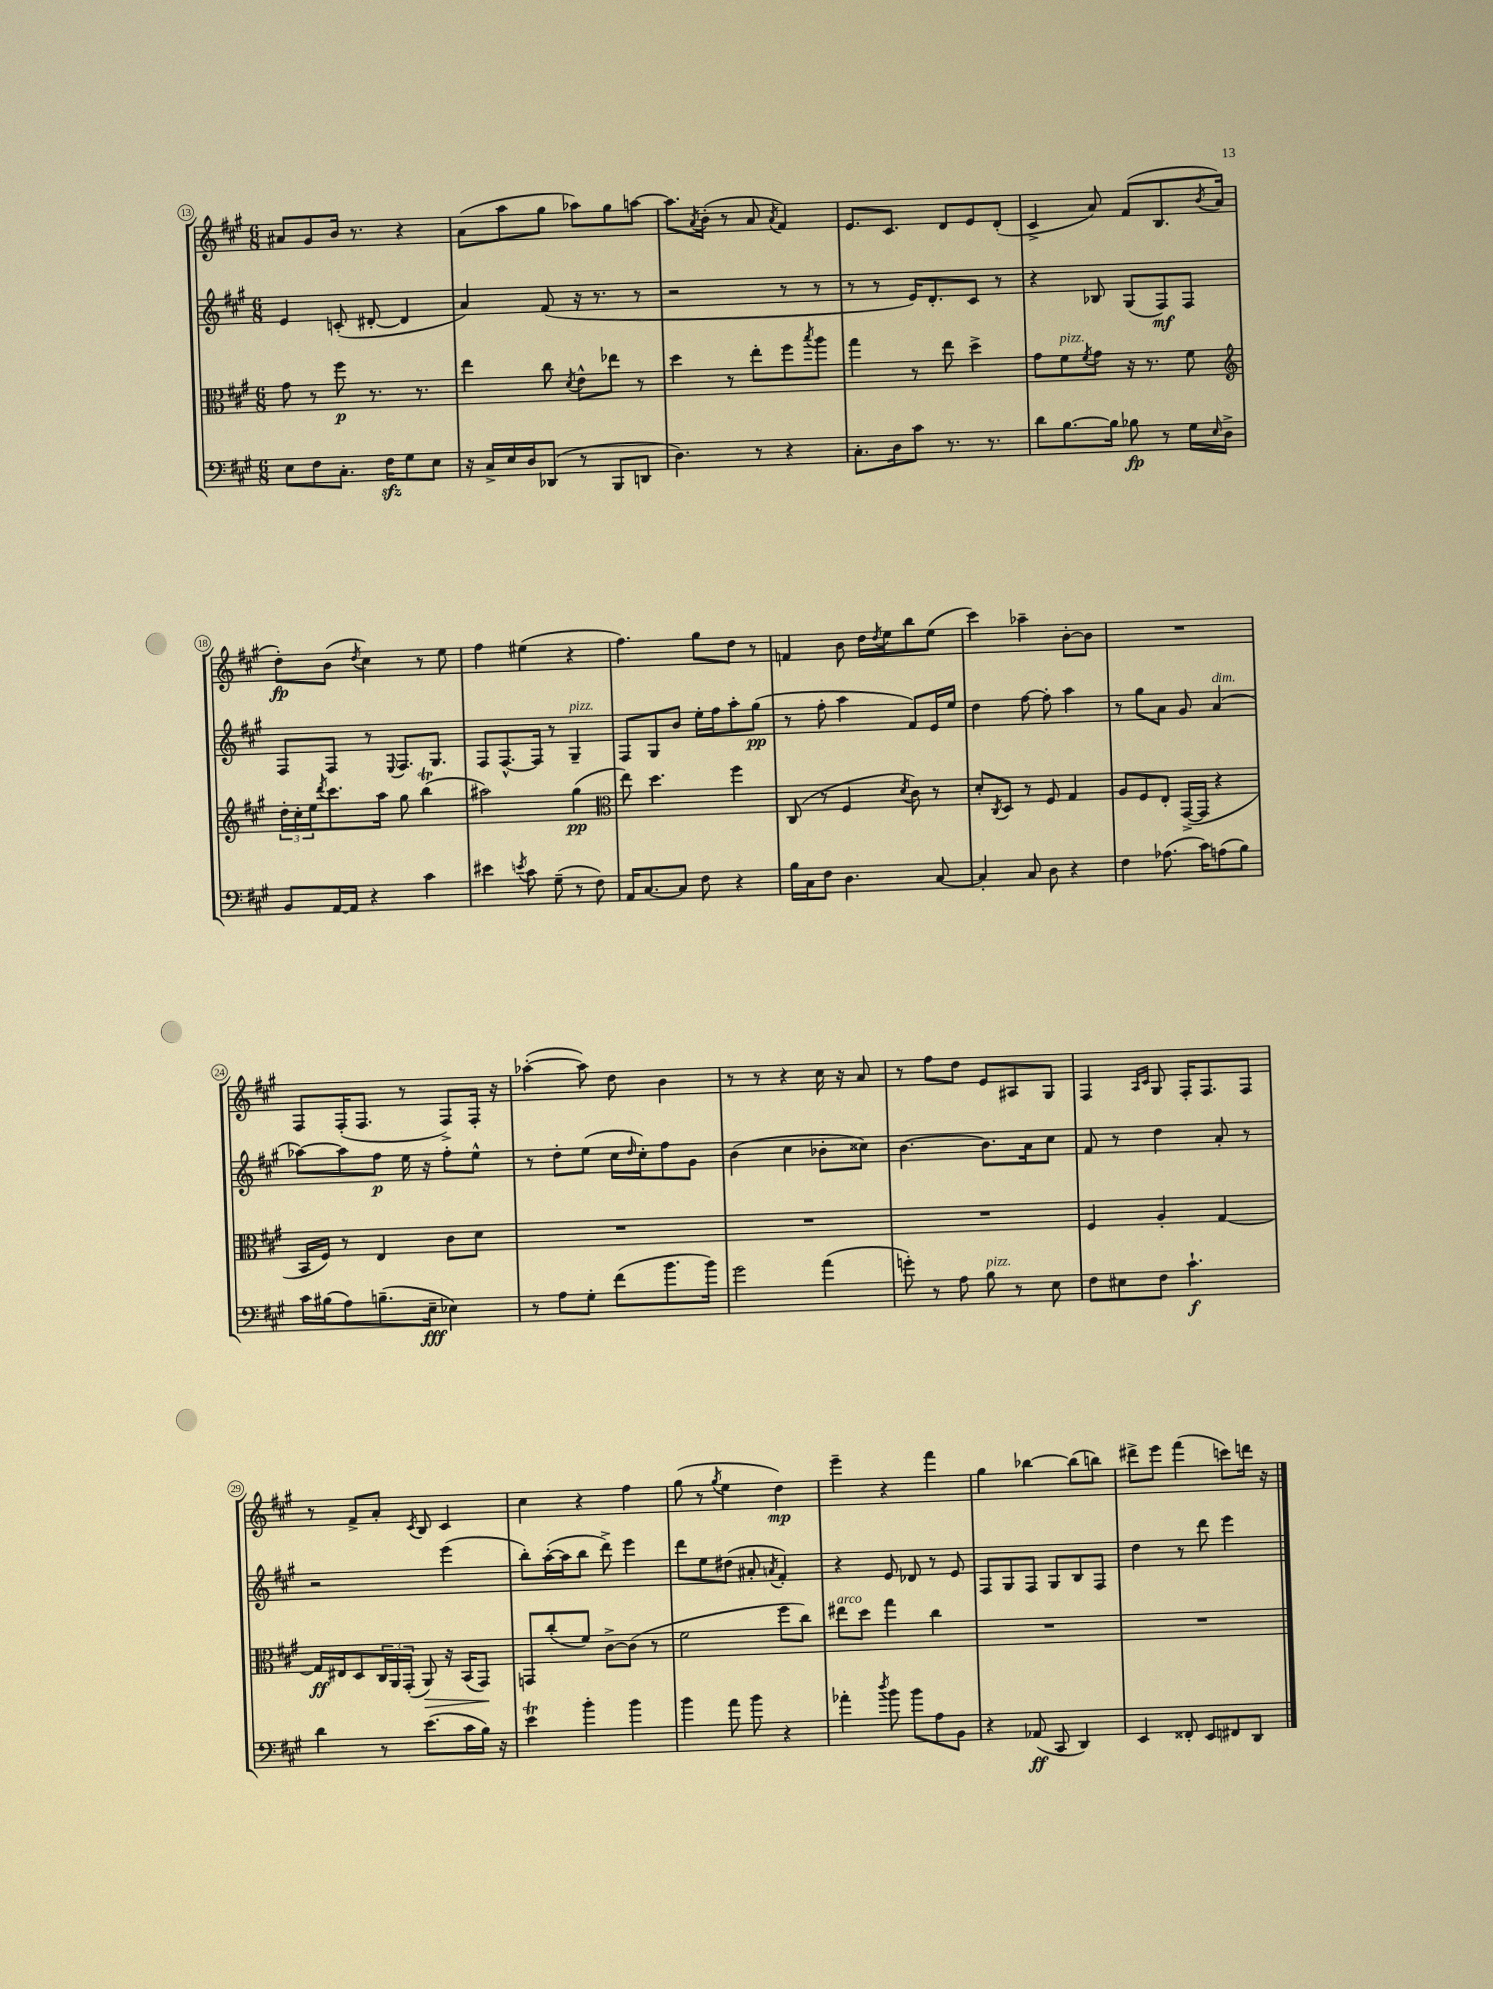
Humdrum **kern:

**kern	**dynam	**kern	**dynam	**kern	**dynam	**kern	**dynam
*part4	*part4	*part3	*part3	*part2	*part2	*part1	*part1
*staff4	*staff4	*staff3	*staff3	*staff2	*staff2	*staff1	*staff1
*clefF4	*	*clefC3	*	*clefG2	*	*clefG2	*
*k[f#c#g#]	*	*k[f#c#g#]	*	*k[f#c#g#]	*	*k[f#c#g#]	*
*M6/8	*	*M6/8	*	*M6/8	*	*M6/8	*
=13	=13	=13	=13	=13	=13	=13	=13
8E\L	.	8g#\	.	4e/	.	8a#X/L	.
8F#\	.	8r	.	.	.	8g#/	.
8.C#'\J	.	8ff#\	p	(8cn'/	.	16b/Jk	.
.	.	.	.	.	.	8.r	.
.	.	8.r	.	[8d#X'/	.	.	.
16F#zz\KL	.	.	.	.	.	.	.
8G#\	.	.	.	4d#/]	.	4r	.
.	.	8.r	.	.	.	.	.
8E\J	.	.	.	.	.	.	.
=14	=14	=14	=14	=14	=14	=14	=14
16r	.	4ee\	.	4a/)	.	(8a\L	.
16C#^/LL	.	.	.	.	.	.	.
16E/	.	.	.	.	.	8aa\	.
16D/J	.	.	.	.	.	.	.
(8DD-X/J	.	8cc#\	.	(8f#/	.	8gg#\J	.
.	.	8qd/	.	.	.	.	.
8r	.	8e^^\L	.	16r	.	8aa-X\L)	.
.	.	.	.	8.r	.	.	.
8BBB/L	.	8ee-X\J	.	.	.	8gg#\	.
8DDn/J	.	8r	.	8r	.	[8aan\J	.
=15	=15	=15	=15	=15	=15	=15	=15
4.D\)	.	4dd\	.	2r	.	8.aa\L]	.
.	.	.	.	.	.	8qa/	.
.	.	.	.	.	.	(16b'\Jk	.
.	.	8r	.	.	.	8r	.
8r	.	8ee'\L	.	.	.	8a/	.
.	.	.	.	.	.	8qa/	.
4r	.	8ff#\	.	8r	.	4f#/)	.
.	.	8qbb/	.	.	.	.	.
.	.	8aa\J	.	8r	.	.	.
=16	=16	=16	=16	=16	=16	=16	=16
8.C#'\L	.	4gg#\	.	8r	.	8.e/L	.
.	.	.	.	8r	.	.	.
16D\k	.	.	.	.	.	8.c#/J	.
8c#\J	.	8r	.	16e/KL)	.	.	.
.	.	.	.	8.d'/	.	.	.
8.r	.	8ee\	.	.	.	8d/L	.
.	.	4dd^\	.	8c#/J	.	8e/	.
8.r	.	.	.	.	.	.	.
.	.	.	.	8r	.	(8d'/J	.
=17	=17	=17	=17	=17	=17	=17	=17
8d\L	.	8g#\L	.	4r	.	4c#^/	.
!	!	!LO:TX:a:i:t=pizz.	!	!	!	!	!
[8.B\	.	8f#\	.	.	.	.	.
.	.	8qf#/	.	.	.	.	.
.	.	8g#\J	.	8B-X/	.	8a/)	.
16B\Jk]	.	.	.	.	.	.	.
8B-X\	fp	16r	.	(8G#/L	.	(8f#/L	.
.	.	8.r	.	.	.	.	.
8r	.	.	.	8F#/)	mf	8.B/	.
16G#\LL	.	8f#\	.	8F#/J	.	.	.
16qqE/	.	.	.	.	.	8qb/	.
16D^\JJ	.	.	.	.	.	16a/Jk	.
!!LO:LB:g=z
=18	=18	=18	=18	=18	=18	=18	=18
*	*	*clefG2	*	*	*	*	*
8BB/L	.	24dd'\LL	.	8F#/L	.	8dd'\L)	fp
.	.	24cc#'\	.	.	.	.	.
.	.	24ee\J	.	.	.	.	.
.	.	8qddd/	.	.	.	.	.
[16AA/L	.	8.ccc#\	.	8F#/J	.	(8b\J	.
16AA/JJ]	.	.	.	.	.	.	.
.	.	.	.	.	.	8qdd/	.
4r	.	.	.	8r	.	4cc#\)	.
.	.	16aa\Jk	.	.	.	.	.
.	.	.	.	8qqE/	.	.	.
.	.	8gg#\	.	8.F#/L	.	.	.
4c#\	.	(4bbT\	.	.	.	8r	.
.	.	.	.	8.G#/J	.	.	.
.	.	.	.	.	.	8ee\	.
=19	=19	=19	=19	=19	=19	=19	=19
4e#X\	.	2aa#X\)	.	8F#/L	.	4ff#\	.
.	.	.	.	[8.F#^^/	.	.	.
8qen/	.	.	.	.	.	.	.
8c#\	.	.	.	.	.	(4ee#X\	.
.	.	.	.	16F#/Jk]	.	.	.
(8G#~\	.	.	.	8r	.	.	.
!	!	!	!	!LO:TX:a:i:t=pizz.	!	!	!
8r	.	(4gg#\	pp	4G#~/	.	4r	.
8F#\)	.	.	.	.	.	.	.
=20	=20	=20	=20	=20	=20	=20	=20
*	*	*clefC3	*	*	*	*	*
16AA/KL	.	8ee\)	.	8F#/L	.	4.ff#\)	.
[8.C#/	.	.	.	.	.	.	.
.	.	4.dd\	.	8G#/	.	.	.
8C#/J]	.	.	.	8b/J	.	.	.
8F#\	.	.	.	16ee'\LL	.	8gg#\L	.
.	.	.	.	16ff#\J	.	.	.
4r	.	4ff#\	.	8aa'\	.	8dd\J	.
.	.	.	.	(8gg#\J	pp	8r	.
=21	=21	=21	=21	=21	=21	=21	=21
16B\LL	.	(8C#/	.	8r	.	4fn/	.
16C#\J	.	.	.	.	.	.	.
8F#\J	.	8r	.	8ff#'\	.	.	.
4.D\	.	4F#/	.	4aa\	.	8b\	.
.	.	.	.	.	.	16dd\LL	.
.	.	.	.	.	.	8qdd/	.
.	.	.	.	.	.	16ee\J	.
.	.	8qd/	.	.	.	.	.
.	.	8c#\)	.	8f#/L)	.	8bb\	.
[8C#/	.	8r	.	16e/L	.	(8ee\J	.
.	.	.	.	16ee/JJ	.	.	.
=22	=22	=22	=22	=22	=22	=22	=22
4C#'/]	.	8d'/L	.	4dd\	.	4ccc#\)	.
.	.	8qC#/	.	.	.	.	.
.	.	8D/J	.	.	.	.	.
8C#/	.	8r	.	[8ff#\	.	4aa-X~\	.
8D\	.	8F#/	.	8ff#'\]	.	.	.
4r	.	4G#/	.	4aa\	.	[8b'\L	.
.	.	.	.	.	.	8b\J]	.
=23	=23	=23	=23	=23	=23	=23	=23
4F#\	.	8A/L	.	8r	.	2.r	.
.	.	8F#/	.	8gg#\L	.	.	.
(8.A-X\	.	8E'/J	.	8a\J	.	.	.
.	.	([16GG#^/LL	.	8g#/	.	.	.
16c#\KL)	.	16GG#/JJ]	.	.	.	.	.
!	!	!	!	!LO:TX:a:i:t=dim.	!	!	!
(8An\	.	4r	.	(4a/	.	.	.
8B\J)	.	.	.	.	.	.	.
!!LO:LB:g=z
=24	=24	=24	=24	=24	=24	=24	=24
16c#\LL	.	16BB/LL	.	[8aa-X\L)	.	8F#/L	.
(16B#X\J	.	16F#/JJ)	.	.	.	.	.
8A\)	.	8r	.	8aa-\]	.	(16F#'/K	.
.	.	.	.	.	.	8.F#/J	.
(8.Bn~\	.	4E/	.	8ff#\J	p	.	.
.	.	.	.	16ee\	.	8r	.
16E~\Jk	fff	.	.	16r	.	.	.
4E-X\)	.	8c#\L	.	8ff#'\L	.	8F#^/L)	.
.	.	8d\J	.	8ee^^\J	.	16F#'/Jk	.
.	.	.	.	.	.	16r	.
=25	=25	=25	=25	=25	=25	=25	=25
8r	.	2.r	.	8r	.	([4aa-X'\	.
8A\L	.	.	.	8dd'\L	.	.	.
8G#'\J	.	.	.	(8ee\J	.	8aa-\])	.
(8f#\L	.	.	.	16cc#\LL	.	8dd\	.
.	.	.	.	16qqdd/	.	.	.
.	.	.	.	16cc#'\J)	.	.	.
8.b\	.	.	.	8ff#\	.	4b\	.
.	.	.	.	8g#\J	.	.	.
16b\Jk)	.	.	.	.	.	.	.
=26	=26	=26	=26	=26	=26	=26	=26
2g#\	.	2.r	.	(4b\	.	8r	.
.	.	.	.	.	.	8r	.
.	.	.	.	4cc#\	.	4r	.
(4a\	.	.	.	8b-X'\L	.	16cc#\	.
.	.	.	.	.	.	16r	.
.	.	.	.	8cc##X\J)	.	8a/	.
=27	=27	=27	=27	=27	=27	=27	=27
8gn'\)	.	2.r	.	[4.b\	.	8r	.
8r	.	.	.	.	.	8ff#\L	.
8A\	.	.	.	.	.	8dd\J	.
!LO:TX:a:i:t=pizz.	!	!	!	!	!	!	!
8B\	.	.	.	8.b\L]	.	8e/L	.
8r	.	.	.	.	.	8A#X/	.
.	.	.	.	16a\k	.	.	.
8E\	.	.	.	8cc#\J	.	8G#/J	.
=28	=28	=28	=28	=28	=28	=28	=28
8F#\L	.	4F#/	.	8f#/	.	4F#/	.
8E#X\	.	.	.	8r	.	.	.
.	.	.	.	.	.	16qqA/LL	.
.	.	.	.	.	.	16qqc#/JJ	.
8F#\J	.	4A'/	.	4dd\	.	8G#/	.
4.c#`\	f	.	.	.	.	16F#'/KL	.
.	.	.	.	.	.	8.F#/	.
.	.	[4G#/	.	8a'/	.	.	.
.	.	.	.	8r	.	8F#/J	.
!!LO:LB:g=z
=29	=29	=29	=29	=29	=29	=29	=29
4d\	.	16G#/LL]	ff	2r	.	8r	.
.	.	16E#X/J	.	.	.	.	.
.	.	8D/	.	.	.	8f#^/L	.
8r	.	24C#/L	.	.	.	8a'/J	.
.	.	24AA/	.	.	.	.	.
.	.	(24GG#'/JJ	.	.	.	.	.
.	.	.	.	.	.	8qc#/	.
!	!	!	!LO:HP:b	!	!	!	!
(8.e\L	.	8AA/)	>	.	.	8B/	.
.	.	16r	.	(4eee\	.	4c#/	.
16c#\L	.	(16BB/KL	.	.	.	.	.
16B\JJ)	.	8GG#/J)	.	.	.	.	.
16r	.	.	.	.	.	.	.
.	.	.	]	.	.	.	.
=30	=30	=30	=30	=30	=30	=30	=30
4eT\	.	8GGn/L	.	8bb'\L)	.	4cc#\	.
.	.	(8cc#'/	.	([16aa'\L	.	.	.
.	.	.	.	16aa\J]	.	.	.
4b'\	.	8f#/J)	.	8bb\J	.	4r	.
.	.	[8c#^\L	.	8ddd^\)	.	.	.
4b\	.	(8c#\J]	.	4eee\	.	4ff#\	.
.	.	8r	.	.	.	.	.
=31	=31	=31	=31	=31	=31	=31	=31
4b\	.	2f#\	.	8ddd\L	.	(8gg#\	.
.	.	.	.	8ee\	.	8r	.
.	.	.	.	.	.	8qgg#/	.
8a\	.	.	.	(8dd#X\J	.	4ee\	.
8b\	.	.	.	8a#X'/	.	.	.
.	.	.	.	8qan/	.	.	.
4r	.	8ff#\L	.	4f#'/)	.	4dd\)	mp
.	.	8cc#\J)	.	.	.	.	.
=32	=32	=32	=32	=32	=32	=32	=32
!	!	!LO:TX:a:i:t=arco	!	!	!	!	!
4a-X'\	.	8ee#X\L	.	4r	.	4eee~\	.
.	.	8dd\J	.	.	.	.	.
8qdd/	.	.	.	.	.	.	.
8b\	.	4gg#\	.	8e/	.	4r	.
8b\L	.	.	.	8d-X/	.	.	.
8A\	.	4cc#\	.	8r	.	4fff#\	.
8BB\J	.	.	.	8e/	.	.	.
=33	=33	=33	=33	=33	=33	=33	=33
4r	.	2.r	.	8F#/L	.	4gg#\	.
.	.	.	.	8G#/	.	.	.
(8AA-X/	ff	.	.	8F#/J	.	[4bb-X\	.
8CC#/	.	.	.	8G#/L	.	.	.
4DD/)	.	.	.	8B/	.	(8bb-\L]	.
.	.	.	.	8F#/J	.	8bbn\J)	.
=34	=34	=34	=34	=34	=34	=34	=34
4EE/	.	2.r	.	4dd\	.	8ddd#X^\L	.
.	.	.	.	.	.	8eee\J	.
8FF##X'/	.	.	.	8r	.	(4fff#\	.
8EE/L	.	.	.	8ddd\	.	.	.
8FF#X/	.	.	.	4eee\	.	8cccn\L)	.
8DD/J	.	.	.	.	.	16dddn\Jk	.
.	.	.	.	.	.	16r	.
==	==	==	==	==	==	==	==
*-	*-	*-	*-	*-	*-	*-	*-
